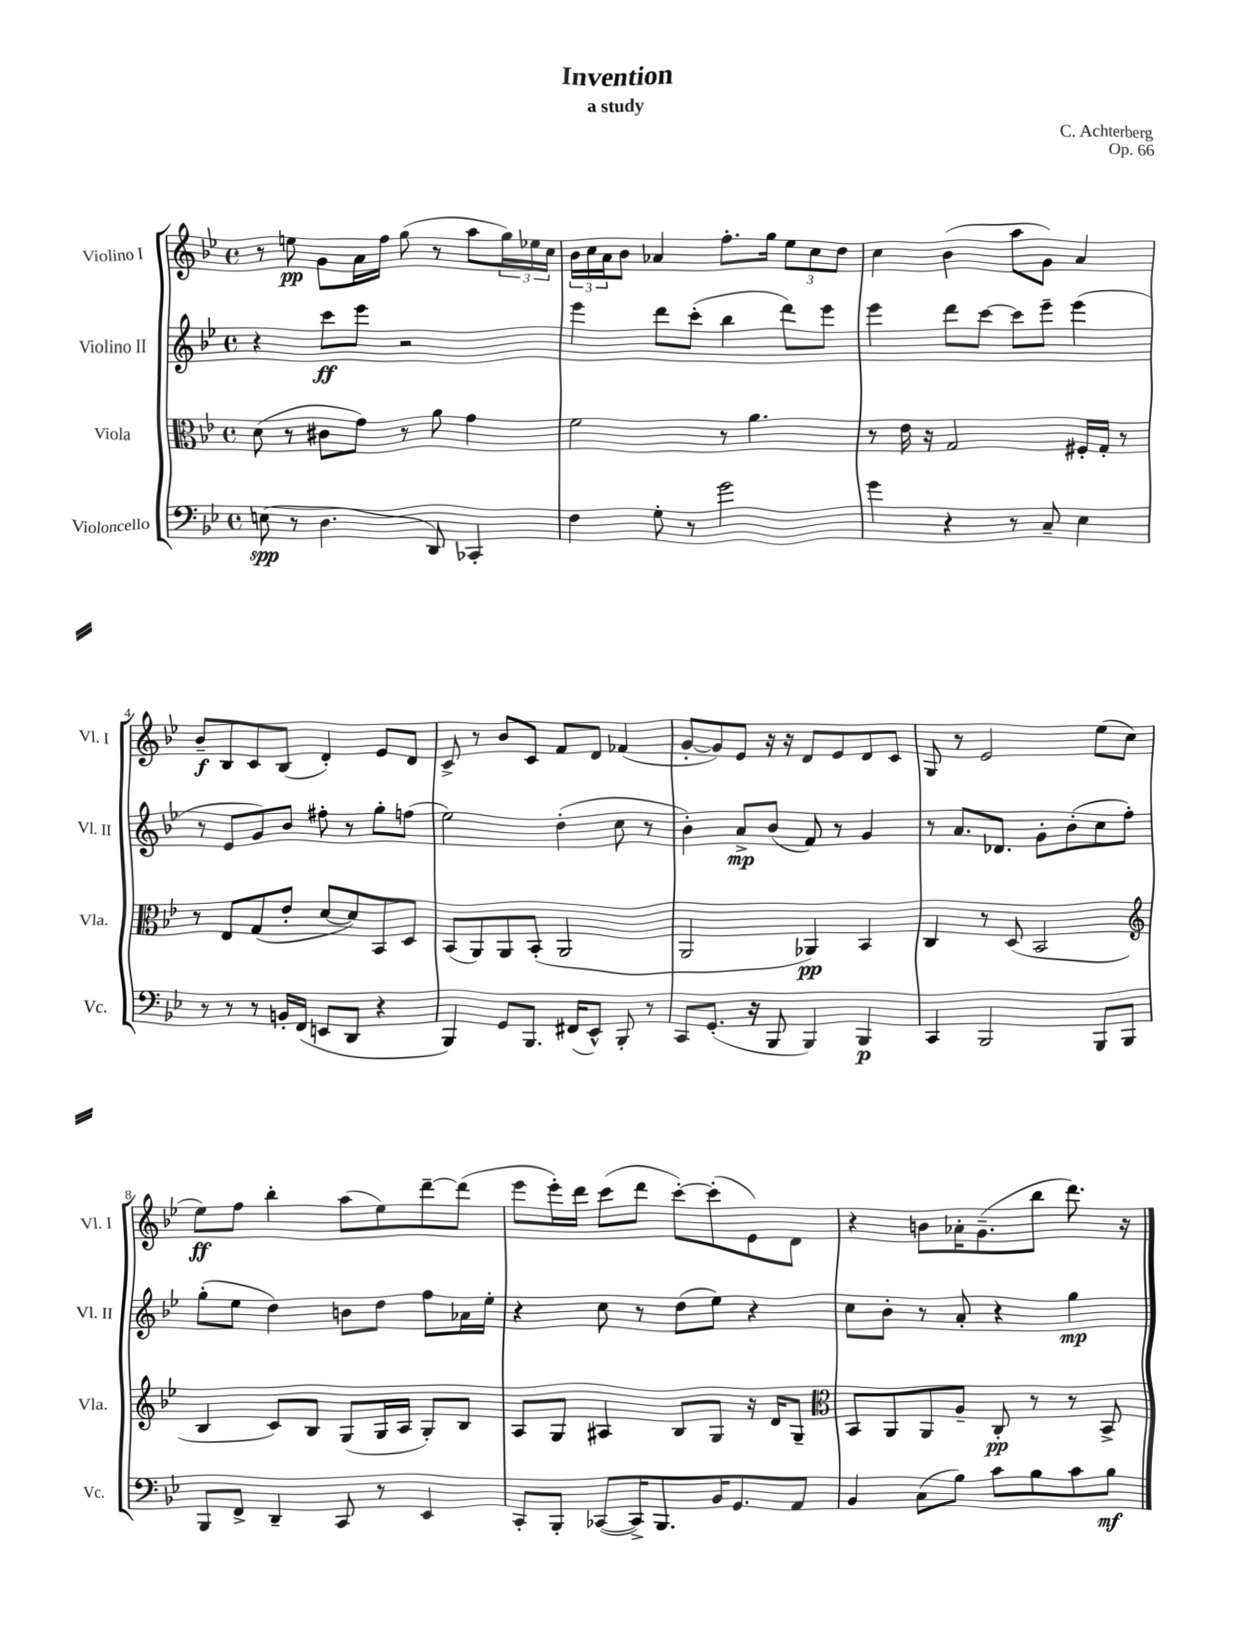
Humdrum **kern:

**kern	**dynam	**kern	**dynam	**kern	**dynam	**kern	**dynam
*part4	*part4	*part3	*part3	*part2	*part2	*part1	*part1
*staff4	*staff4	*staff3	*staff3	*staff2	*staff2	*staff1	*staff1
*I"Violoncello	*	*I"Viola	*	*I"Violino II	*	*I"Violino I	*
*I'Vc.	*	*I'Vla.	*	*I'Vl. II	*	*I'Vl. I	*
*clefF4	*	*clefC3	*	*clefG2	*	*clefG2	*
*k[b-e-]	*	*k[b-e-]	*	*k[b-e-]	*	*k[b-e-]	*
*M4/4	*	*M4/4	*	*M4/4	*	*M4/4	*
*met(c)	*	*met(c)	*	*met(c)	*	*met(c)	*
=1	=1	=1	=1	=1	=1	=1	=1
(8En\	spp	(8d\	.	4r	.	8r	.
8r	.	8r	.	.	.	8een\	pp
4.D\	.	8c#X\L	.	8ccc\L	ff	8g\L	.
.	.	8g\J)	.	8eee-\J	.	16a\L	.
.	.	.	.	.	.	16ff\JJ	.
.	.	8r	.	2r	.	(8gg\	.
8DD/)	.	8a\	.	.	.	8r	.
4CC-X'/	.	4g\	.	.	.	8aa\L	.
.	.	.	.	.	.	24gg\L)	.
.	.	.	.	.	.	24ee-X\	.
.	.	.	.	.	.	24cc\JJ	.
=2	=2	=2	=2	=2	=2	=2	=2
4F\	.	2f\	.	4eee-\	.	24b-\LL	.
.	.	.	.	.	.	24cc\	.
.	.	.	.	.	.	24a\J	.
.	.	.	.	.	.	8b-\J	.
8G'\	.	.	.	8ddd\L	.	4a-X/	.
8r	.	.	.	(8ccc'\J	.	.	.
2g\	.	8r	.	4bb-\	.	8.ff'\L	.
.	.	4.a\	.	.	.	.	.
.	.	.	.	.	.	16gg\Jk	.
.	.	.	.	8ddd\L)	.	12ee-\L	.
.	.	.	.	.	.	12cc\	.
.	.	.	.	8eee-\J	.	.	.
.	.	.	.	.	.	12dd\J	.
=3	=3	=3	=3	=3	=3	=3	=3
4g\	.	8r	.	4eee-\	.	4cc\	.
.	.	16e-\	.	.	.	.	.
.	.	16r	.	.	.	.	.
4r	.	2G/	.	8ddd\L	.	(4b-\	.
.	.	.	.	[8ccc\J	.	.	.
8r	.	.	.	8ccc\L]	.	8aa\L	.
8C~/	.	.	.	8eee-~\J	.	8g\J)	.
4E-\	.	16F#X'/LL	.	(4eee-\	.	4a/	.
.	.	16G'/JJ	.	.	.	.	.
.	.	8r	.	.	.	.	.
!!LO:LB:g=z
=4	=4	=4	=4	=4	=4	=4	=4
8r	.	8r	.	8r	.	8b-~/L	f
8r	.	8E-/L	.	8e-/L	.	8B-/	.
8r	.	(8G/	.	8g/)	.	8c/	.
16BBn'/LL	.	8e-'/J	.	8b-/J	.	(8B-/J	.
(16FF/JJ	.	.	.	.	.	.	.
8EEn/L	.	[8d/L	.	8ff#X'\	.	4d'/)	.
8DD/J	.	8d/])	.	8r	.	.	.
4r	.	8BB-/	.	8gg'\L	.	8e-/L	.
.	.	8D/J	.	(8ffn\J	.	8d/J	.
=5	=5	=5	=5	=5	=5	=5	=5
4BBB-/)	.	(8BB-/L	.	2ee-\)	.	8c^/	.
.	.	8AA/)	.	.	.	8r	.
8GG/L	.	8AA/	.	.	.	8b-/L	.
8.BBB-/J	.	(8BB-'/J	.	.	.	8c/J	.
.	.	2AA/	.	(4dd'\	.	8f/L	.
(16FF#X/KL	.	.	.	.	.	.	.
8EE-^^/J)	.	.	.	.	.	8d/J	.
8BBB-'/	.	.	.	8cc\	.	(4f-X/	.
8r	.	.	.	8r	.	.	.
=6	=6	=6	=6	=6	=6	=6	=6
8CC/L	.	2AA/	.	4b-'\)	.	[8g'/L	.
(8.GG'/J	.	.	.	.	.	8g/])	.
.	.	.	.	8a^/L	mp	8e-/J	.
16r	.	.	.	.	.	.	.
8BBB-/	.	.	.	(8b-/J	.	16r	.
.	.	.	.	.	.	16r	.
4BBB-/)	.	4AA-X/)	pp	8f/)	.	8d/L	.
.	.	.	.	8r	.	8e-/	.
4BBB-/	p	4BB-/	.	4g/	.	8d/	.
.	.	.	.	.	.	8c/J	.
=7	=7	=7	=7	=7	=7	=7	=7
4CC/	.	4C/	.	8r	.	8G/	.
.	.	.	.	8.a/L	.	8r	.
2BBB-/	.	8r	.	.	.	2e-/	.
.	.	.	.	8.d-X/J	.	.	.
.	.	(8D/	.	.	.	.	.
.	.	2BB-/	.	8g'\L	.	.	.
.	.	.	.	(8b-'\	.	.	.
8BBB-/L	.	.	.	8cc\	.	(8ee-\L	.
8BBB-/J	.	.	.	8ff'\J)	.	8cc\J	.
!!LO:LB:g=z
=8	=8	=8	=8	=8	=8	=8	=8
*	*	*clefG2	*	*	*	*	*
8BBB-/L	.	4B-/	.	(8gg'\L	.	8ee-\L)	ff
8FF^/J	.	.	.	8ee-\J	.	8ff\J	.
4DD~/	.	8c/L)	.	4dd\)	.	4bb-'\	.
.	.	8B-/J	.	.	.	.	.
8CC/	.	(8G/L	.	8bn\L	.	(8aa\L	.
8r	.	16G/L	.	8dd\J	.	8ee-\)	.
.	.	16A/JJ	.	.	.	.	.
4EE-/	.	8G'/L)	.	8ff\L	.	[8ddd~\	.
.	.	8B-/J	.	16a-X\L	.	(8ddd\J]	.
.	.	.	.	16ee-'\JJ	.	.	.
=9	=9	=9	=9	=9	=9	=9	=9
8CC'/L	.	8A/L	.	4r	.	8eee-\L	.
8BBB-'/J	.	8G/J	.	.	.	16eee-'\L)	.
.	.	.	.	.	.	16ddd\JJ	.
([8CC-X/L	.	4A#X/	.	8cc\	.	(8ccc\L	.
16CC-^/K])	.	.	.	8r	.	8ddd\J	.
8.BBB-/	.	.	.	.	.	.	.
.	.	8B-/L	.	(8dd\L	.	[8ccc'\L)	.
16BB-/K	.	8G/J	.	8ee-\J)	.	(8ccc'\]	.
8.GG/	.	.	.	.	.	.	.
.	.	16r	.	4r	.	8e-\)	.
.	.	16d/KL	.	.	.	.	.
8AA/J	.	8G~/J	.	.	.	8d\J	.
=10	=10	=10	=10	=10	=10	=10	=10
*	*	*clefC3	*	*	*	*	*
4BB-/	.	8BB-/L	.	8cc\L	.	4r	.
.	.	8AA/	.	8b-'\J	.	.	.
(8C\L	.	8AA/	.	8r	.	8bn\L	.
8B-\J)	.	8A~/J	.	8a'/	.	16a-X'\K	.
.	.	.	.	.	.	(8.g~\	.
8c\L	.	8C'/	pp	4r	.	.	.
8B-\	.	8r	.	.	.	8bb-\J	.
8c\	.	8r	.	4gg\	mp	8.ddd\)	.
8B-\J	mf	8BB-^/	.	.	.	.	.
.	.	.	.	.	.	16r	.
==	==	==	==	==	==	==	==
*-	*-	*-	*-	*-	*-	*-	*-
